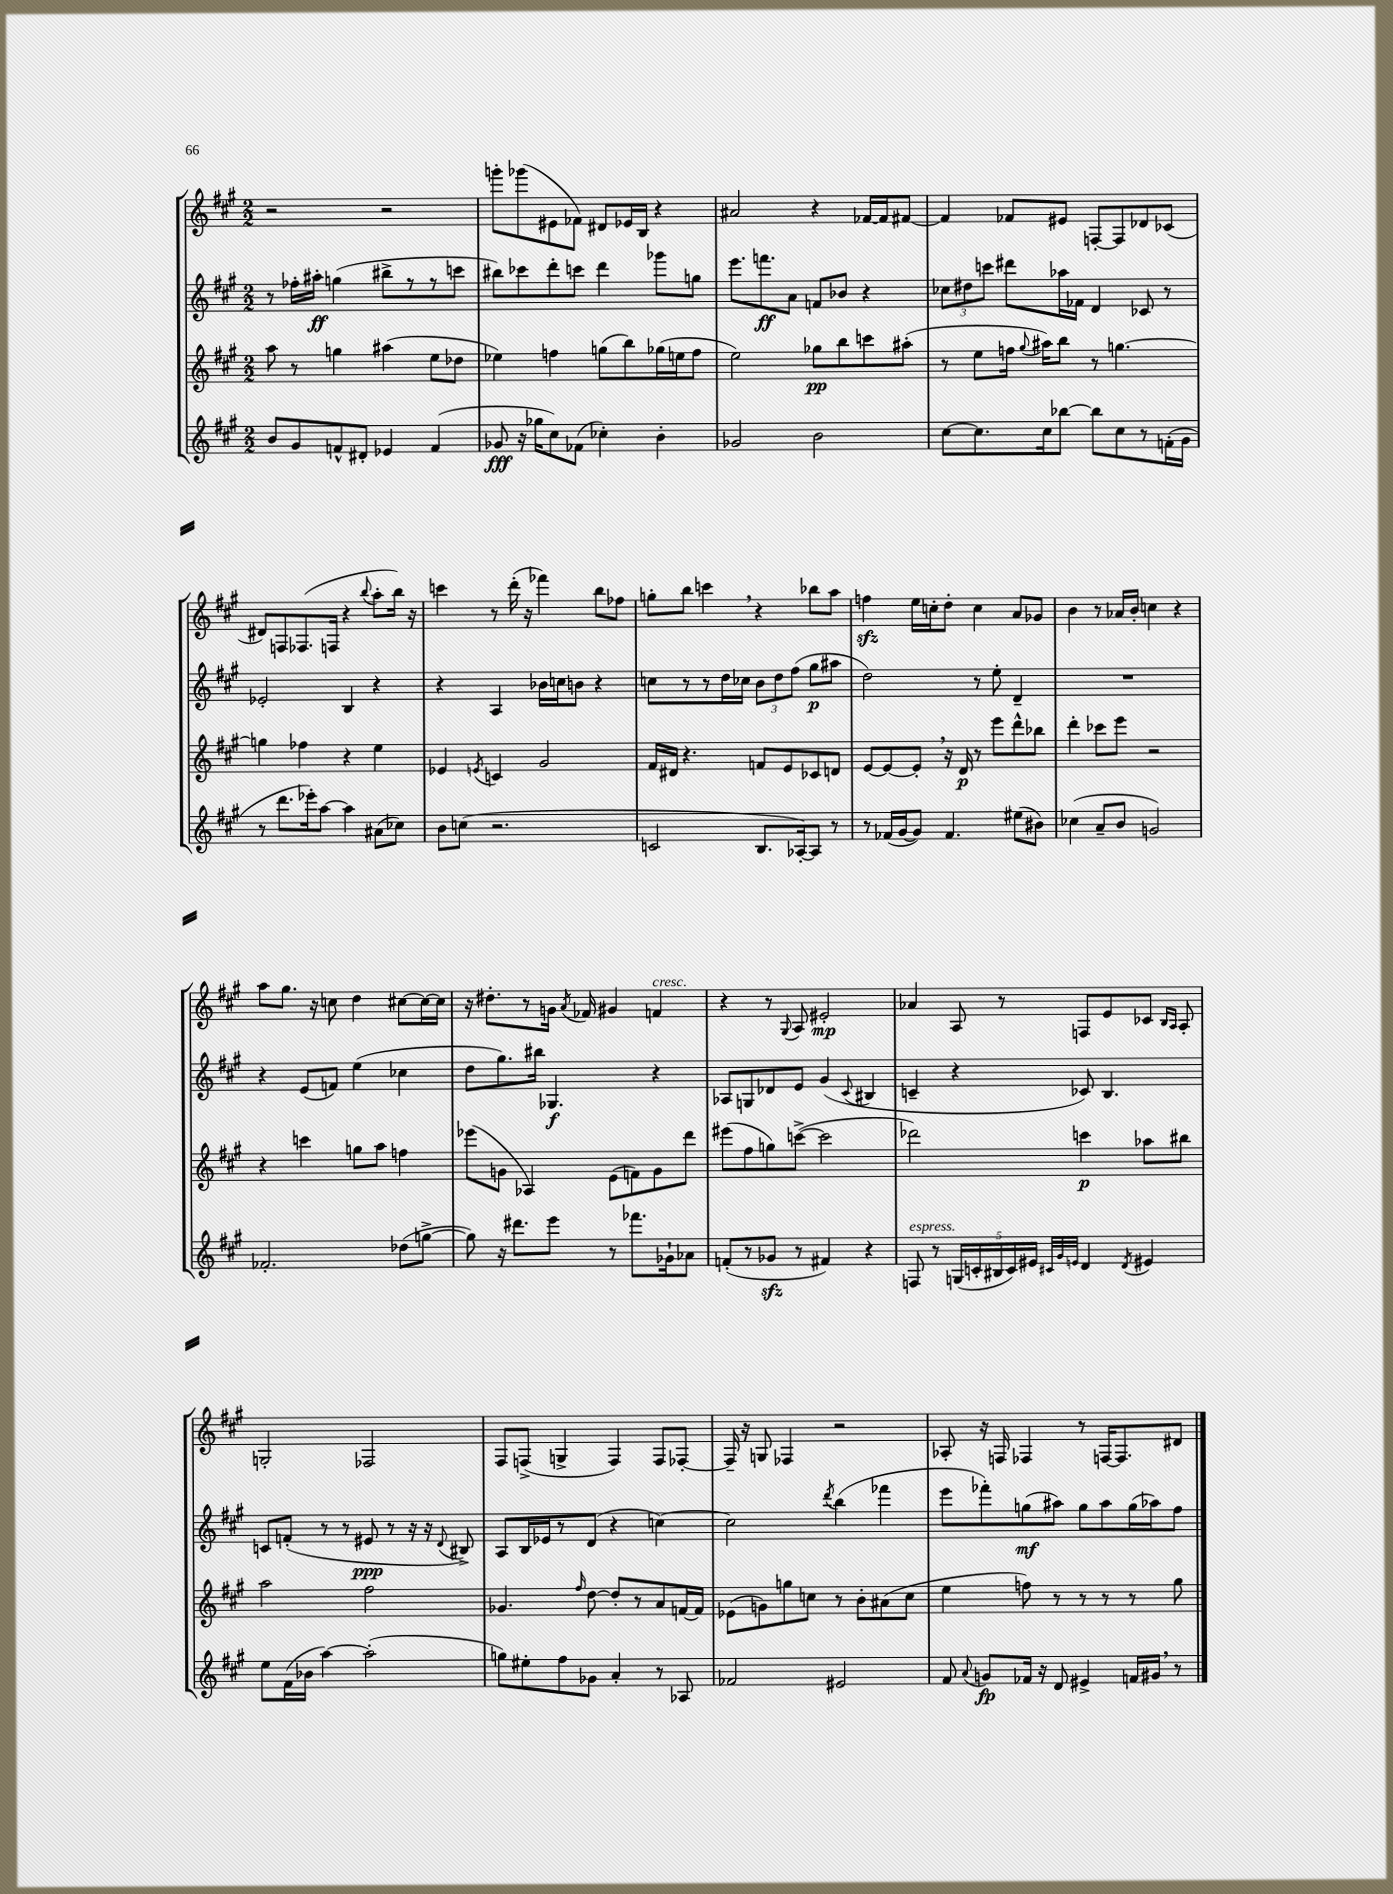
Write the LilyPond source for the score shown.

<<
\new StaffGroup <<
\new Staff = "s0" {
    \clef treble \key a \major \numericTimeSignature \time 2/2
    \autoBeamOff r2 r2 |
    g'''8[-. ges'''8( eis'8 fes'8]) dis'8[ ees'16 b16] r4 |
    ais'2 r4 fes'16[~ fes'16 fis'8]~ |
    fis'4 fes'8[ eis'8] f8[~-. f8 des'8 ces'8]( |
    dis'8[) f8 fes8.( f16] r4 \appoggiatura { b''8 } a''8[-. b''16]) r16 |
    c'''4 r8 d'''16-.( r16 fes'''4) b''8[ fes''8] |
    g''8[-. b''8] c'''4 \breathe r4 bes''8[ a''8] |
    f''4\sfz e''16[ c''16-. d''8]-. c''4 a'8[ ges'8] |
    b'4 r8 aes'16[ b'16]-. c''4 r4 |
    a''8[ gis''8.] r16 c''8 d''4 cis''8[~ cis''16~ cis''16] |
    r16 dis''8.[-. r8 g'16] \acciaccatura { a'8 } fes'16 gis'4 f'4^\markup { \italic "cresc." } |
    r4 r8 \appoggiatura { gis8 } a8 eis'2-.\mp |
    aes'4 a8 r8 f8[ e'8 ces'8] \grace { b16[ a16] } a8-. |
    g2-. fes2 |
    fis8[ f8]->( g4-> f4) f8[ fes8]~-. |
    fes16-- r16 g8 fes4 r2 |
    aes8-. r16 f16 fes4 r8 f16[~ f8. dis'8] \bar "|." |
}
\new Staff = "s1" {
    \clef treble \key a \major \numericTimeSignature \time 2/2
    \autoBeamOff r8 fes''16[-. ais''16]-.\ff g''4( bis''8[-> r8 r8 c'''8] |
    bis''8[) ces'''8 d'''8-. c'''8] d'''4 ges'''8[ g''8] |
    e'''8.[ f'''8.\ff a'8] f'8[ bes'8] r4 |
    \tuplet 3/2 { ces''8[ dis''8 c'''8] } dis'''8[ aes''16 fes'16] d'4 ces'8 r8 |
    ees'2-. b4 r4 |
    r4 a4 bes'16[ c''16 b'8] r4 |
    c''8[ r8 r8 d''16 ces''16] \tuplet 3/2 { b'8[ d''8 fis''8]( } gis''8[\p ais''8] |
    d''2) r8 e''8-. d'4-- |
    R1 |
    r4 e'8[( f'8]) e''4( ces''4 |
    d''8[ gis''8.) bis''16] ges4.\f r4 |
    aes8[ g8 des'8 e'8] gis'4( \appoggiatura { cis'8 } bis4 |
    c'4-- r4 ces'8) b4. |
    c'8[ f'8]-.( r8 r8 eis'8\ppp r8 r16 r16 \appoggiatura { d'8 } bis8->) |
    a8[ b16 ees'16 r8 d'8]( r4 c''4~) |
    c''2 \acciaccatura { d'''8 } b''4( fes'''4 |
    e'''8[ fes'''8-.) g''8\mf( ais''8]) g''8[ ais''8 g''16( aes''16) fis''8] \bar "|." |
}
\new Staff = "s2" {
    \clef treble \key a \major \numericTimeSignature \time 2/2
    \autoBeamOff a''8 r8 g''4 ais''4( e''8[ des''8] |
    ees''4) f''4 g''8[( b''8) ges''16( e''16 f''8] |
    e''2) ges''8[\pp b''8 c'''8 ais''8]-.( |
    r8 e''8[ f''16] \appoggiatura { gis''8 } ais''16[) b''8] r8 g''4.~ |
    g''4 fes''4 r4 e''4 |
    ees'4 \acciaccatura { e'8 } c'4 gis'2 |
    fis'16[ dis'16] r4. f'8[ e'8 ces'8 d'8] |
    e'8[~ e'8~ e'8]-. \breathe r16 d'16\p r8 e'''8[ d'''8-^ bes''8] |
    d'''4-. ces'''8[ e'''8] r2 |
    r4 c'''4 g''8[ a''8] f''4 |
    ees'''8[( g'8] aes4) e'8[( f'8) g'8 d'''8] |
    eis'''8[( fis''8 g''8) c'''8]~->( c'''2 |
    des'''2) c'''4\p aes''8[ bis''8] |
    a''2 fis''2 |
    ges'4. \grace { fis''16 } d''8~ d''8[-. r8 a'8 f'16~ f'16] |
    ees'8[( g'8) g''8 c''8] r8 b'8[-. ais'8( c''8] |
    e''4 f''8) r8 r8 r8 r8 gis''8 \bar "|." |
}
\new Staff = "s3" {
    \clef treble \key a \major \numericTimeSignature \time 2/2
    \autoBeamOff b'8[ gis'8 f'8-^ dis'8]-. ees'4 f'4( |
    ges'8\fff r16 ges''16[ cis''8) fes'8]( ces''4-.) b'4-. |
    ges'2 b'2 |
    cis''8[~ cis''8. cis''16 bes''8]~ bes''8[ cis''8 r8 f'16-.( gis'16] |
    r8 d'''8.[ ees'''16-.) a''8]~ a''4 ais'8[( ces''8]) |
    b'8[ c''8]( r2. |
    c'2 b8.[ aes16~-.) aes8] r8 |
    r8 fes'16[( gis'16~ gis'8]) fes'4. eis''8[( bis'8]) |
    ces''4( a'8[-- b'8] g'2) |
    fes'2.-. des''8[( g''8]~-> |
    g''8) r16 dis'''8.[ e'''8] r8 fes'''8.[ ges'16-! aes'8] |
    f'8[-.( r8 ges'8]\sfz r8 fis'4) r4 |
    f8^\markup { \italic "espress." } r8 \tuplet 5/4 { g16[( c'16-. bis16 c'16) eis'16] } \grace { cis'32[ gis'32 e'32] } d'4 \acciaccatura { d'8 } eis'4 |
    e''8[ fis'16( bes'16] a''4~) a''2-.( |
    g''8[) eis''8-. fis''8 ges'8] a'4-. r8 aes8 |
    fes'2 eis'2 |
    fis'8 \appoggiatura { a'8 } g'8[\fp fes'16] r16 d'8 eis'4-> f'16[ gis'16] \breathe r8 \bar "|." |
}
>>
>>
\layout { \context { \Score \remove "Bar_number_engraver" } }
